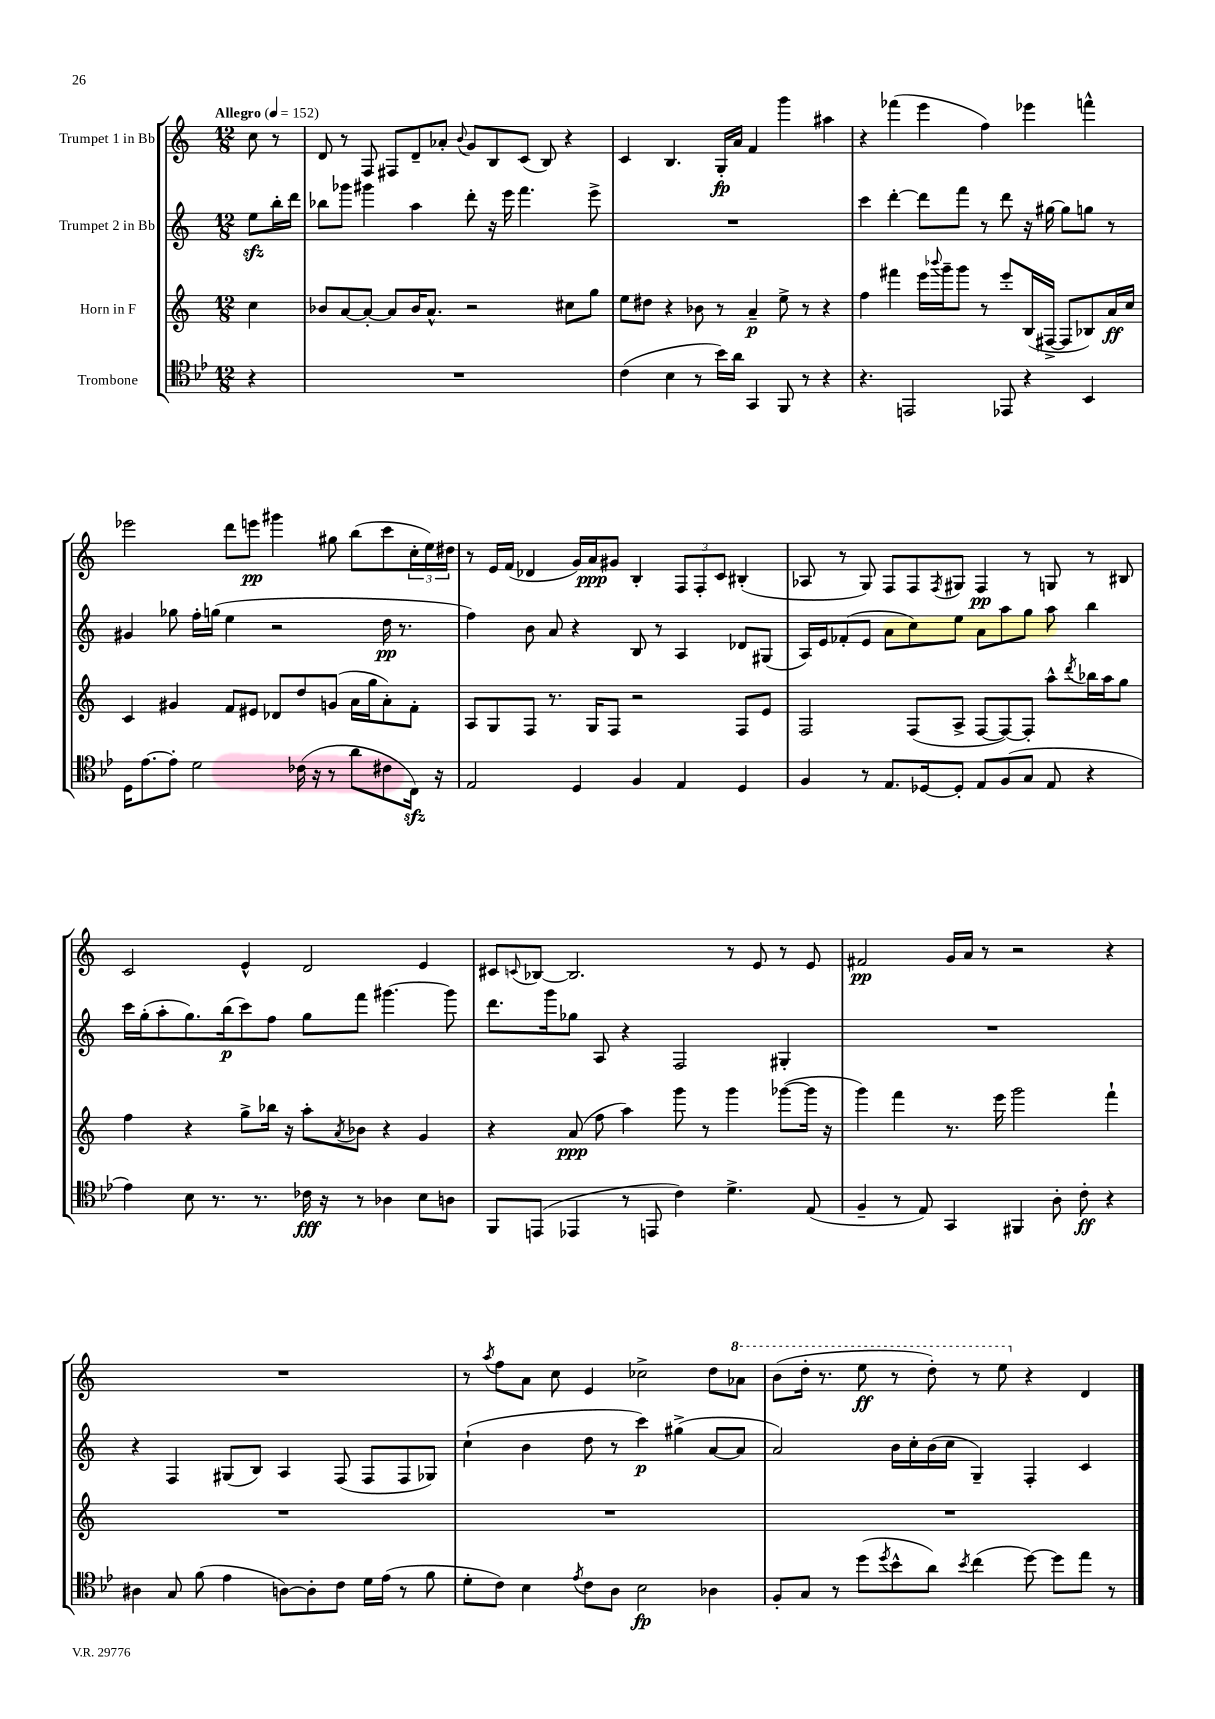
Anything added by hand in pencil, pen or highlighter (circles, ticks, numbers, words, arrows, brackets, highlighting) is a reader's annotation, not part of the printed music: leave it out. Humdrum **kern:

**kern	**dynam	**kern	**dynam	**kern	**dynam	**kern	**dynam
*part4	*part4	*part3	*part3	*part2	*part2	*part1	*part1
*staff4	*staff4	*staff3	*staff3	*staff2	*staff2	*staff1	*staff1
*I"Trombone	*	*I"Horn in F	*	*I"Trumpet 2 in Bb	*	*I"Trumpet 1 in Bb	*
*clefC4	*	*clefG2	*	*clefG2	*	*clefG2	*
*k[b-e-]	*	*k[]	*	*k[]	*	*k[]	*
*M12/8	*	*M12/8	*	*M12/8	*	*M12/8	*
*MM152	*	*MM152	*	*MM152	*	*MM152	*
=	=	=	=	=	=	=	=
!	!	!	!	!	!	!LO:TX:a:B:t=Allegro	!
4r	.	4cc\	.	8eezz\L	.	8cc\	.
.	.	.	.	16bb'\L	.	8r	.
.	.	.	.	16ddd\JJ	.	.	.
=1	=1	=1	=1	=1	=1	=1	=1
1.r	.	8b-X/L	.	8bb-X\L	.	8d/	.
.	.	[8a/	.	8ggg-X\J	.	8r	.
.	.	8a'/J_	.	4ggg#X\	.	8F/	.
.	.	8a/L]	.	.	.	8F#X/L	.
.	.	16b-/K	.	4aa\	.	8d~/	.
.	.	8.a^^/J	.	.	.	.	.
.	.	.	.	.	.	8a-X'/J	.
.	.	.	.	.	.	8qqb/	.
.	.	2r	.	8ddd'\	.	8g/L	.
.	.	.	.	16r	.	8B/	.
.	.	.	.	16eee\	.	.	.
.	.	.	.	4.fff\	.	(8c/J	.
.	.	.	.	.	.	8B/)	.
.	.	8cc#X\L	.	.	.	4r	.
.	.	8gg\J	.	8eee^\	.	.	.
=2	=2	=2	=2	=2	=2	=2	=2
(4c\	.	8ee\L	.	1.r	.	4c/	.
.	.	8dd#X\J	.	.	.	.	.
4B-\	.	4r	.	.	.	4.B/	.
8r	.	8b-X\	.	.	.	.	.
16b-\LL)	.	8r	.	.	.	16G'/LL	fp
16a\JJ	.	.	.	.	.	16a/JJ	.
4GG/	.	4a~/	p	.	.	4f/	.
8FF/	.	8ee^\	.	.	.	4ggg\	.
8r	.	8r	.	.	.	.	.
4r	.	4r	.	.	.	4aa#X\	.
=3	=3	=3	=3	=3	=3	=3	=3
4.r	.	4ff\	.	4ccc\	.	4r	.
.	.	4fff#X\	.	[4ddd'\	.	(4fff-X\	.
2EEn/	.	.	.	.	.	.	.
.	.	16eee\LL	.	8ddd\L]	.	4eee\	.
.	.	8qqbbb-X/	.	.	.	.	.
.	.	16ggg~\J	.	.	.	.	.
.	.	8ggg\J	.	8fff\J	.	.	.
.	.	8r	.	8r	.	4ff\)	.
8EE-X/	.	8eee'/L	.	8ddd\	.	.	.
4r	.	(16B/L	.	16r	.	4eee-X\	.
.	.	[16F#X^/JJ	.	[16gg#X\	.	.	.
.	.	8F#/L]	.	8gg#\L]	.	.	.
4BB-/	.	8B-X/)	.	8ggn\J	.	4fffn^^\	.
.	.	16a/L	ff	8r	.	.	.
.	.	16cc/JJ	.	.	.	.	.
!!LO:LB:g=z
=4	=4	=4	=4	=4	=4	=4	=4
16D\KL	.	4c/	.	4g#X/	.	2eee-X\	.
[8.e-\	.	.	.	.	.	.	.
8e-'\J]	.	4g#X/	.	8gg-X\	.	.	.
2d\	.	.	.	16ff'\LL	.	.	.
.	.	.	.	(16ggn\JJ	.	.	.
.	.	8f/L	.	4ee\	.	8ddd\L	.
.	.	8e#X/J	.	.	.	8eeen\J	pp
.	.	8d-X/L	.	2r	.	4ggg#X\	.
(16c-X\	.	8dd/	.	.	.	.	.
16r	.	.	.	.	.	.	.
8r	.	(8gn/J	.	.	.	8gg#X\	.
8a\L	.	16a\LL	.	.	.	(8bb\L	.
.	.	16gg\J	.	.	.	.	.
8c#X\	.	8a'\)	.	16dd\	pp	8ccc\	.
.	.	.	.	8.r	.	.	.
16Czz\Jk)	.	8f'\J	.	.	.	24cc'\L	.
.	.	.	.	.	.	24ee\)	.
16r	.	.	.	.	.	.	.
.	.	.	.	.	.	24dd#X\JJ	.
=5	=5	=5	=5	=5	=5	=5	=5
2E-/	.	8A/L	.	4ff\)	.	8r	.
.	.	8G/	.	.	.	16e/LL	.
.	.	.	.	.	.	(16f/JJ	.
.	.	8F/J	.	8b\	.	4d-X/	.
.	.	8.r	.	8a/	.	.	.
4D/	.	.	.	4r	.	16g/LL)	.
.	.	16G/KL	.	.	.	16a/J	ppp
.	.	8F/J	.	.	.	8g#X/J	.
4F/	.	2r	.	8B/	.	4B'/	.
.	.	.	.	8r	.	.	.
4E-/	.	.	.	4A/	.	12F/L	.
.	.	.	.	.	.	12F'/	.
.	.	.	.	.	.	12c/J	.
4D/	.	8F/L	.	8d-X/L	.	(4B#X'/	.
.	.	8e/J	.	(8G#X/J	.	.	.
=6	=6	=6	=6	=6	=6	=6	=6
4F/	.	2F/	.	16A/LL)	.	8A-X/	.
.	.	.	.	16e/J	.	.	.
.	.	.	.	(8f-X'/	.	8r	.
8r	.	.	.	8e/J	.	8G/)	.
8.E-/L	.	.	.	8a\L	.	8F/L	.
.	.	(8F/L	.	8cc\)	.	8F/	.
[16D-X/k	.	.	.	.	.	.	.
.	.	.	.	.	.	8qF/	.
8D-'/J]	.	8A^/J	.	8ee\J	.	8G#X/J	.
8E-/L	.	[8F/L	.	8a\L	.	4F/	pp
(8F/	.	8F/_)	.	8aa\	.	.	.
8G/J	.	8F'/J]	.	8gg\J	.	8r	.
8E-/	.	8aa^^\L	.	8aa\	.	8Gn/	.
.	.	8qddd/	.	.	.	.	.
4r	.	16bb-X\L	.	4bb\	.	8r	.
.	.	16aa\J	.	.	.	.	.
.	.	8gg\J	.	.	.	8B#X/	.
!!LO:LB:g=z
=7	=7	=7	=7	=7	=7	=7	=7
4e-\)	.	4ff\	.	16ccc\LL	.	2c/	.
.	.	.	.	(16gg'\J	.	.	.
.	.	.	.	8aa'\	.	.	.
8B-\	.	4r	.	8.gg\)	.	.	.
8.r	.	.	.	.	.	.	.
.	.	.	.	(16bb\k	p	.	.
.	.	8gg^\L	.	8ccc\)	.	4e^^/	.
8.r	.	.	.	.	.	.	.
.	.	16bb-X\Jk	.	8ff\J	.	.	.
.	.	16r	.	.	.	.	.
16c-X\	fff	8aa'\L	.	8gg\L	.	2d/	.
16r	.	.	.	.	.	.	.
.	.	8qa/	.	.	.	.	.
8r	.	8b-X\J	.	8fff\J	.	.	.
4A-X\	.	4r	.	[4.ggg#X\	.	.	.
8B-\L	.	4g/	.	.	.	4e/	.
8An\J	.	.	.	8ggg#\]	.	.	.
=8	=8	=8	=8	=8	=8	=8	=8
8FF/L	.	4r	.	8.ddd\L	.	8c#X/L	.
.	.	.	.	.	.	8qqcn/	.
(8EEn/J	.	.	.	.	.	[8B-X/J	.
.	.	.	.	16ggg\k	.	.	.
4EE-X/	.	(8a/	ppp	8gg-X\J	.	2.B-/]	.
.	.	8ff\	.	8A/	.	.	.
8r	.	4aa\)	.	4r	.	.	.
8EEn/	.	.	.	.	.	.	.
4c\)	.	8ggg\	.	2F/	.	.	.
.	.	8r	.	.	.	.	.
4.d^\	.	4ggg\	.	.	.	8r	.
.	.	.	.	.	.	8e/	.
.	.	([8ggg-X\L	.	4G#X'/	.	8r	.
(8E-/	.	16ggg-\Jk]	.	.	.	8e/	.
.	.	16r	.	.	.	.	.
=9	=9	=9	=9	=9	=9	=9	=9
4F~/	.	4ggg\)	.	1.r	.	2f#X/	pp
8r	.	4fff\	.	.	.	.	.
8E-/)	.	.	.	.	.	.	.
4GG/	.	8.r	.	.	.	16g/LL	.
.	.	.	.	.	.	16a/JJ	.
.	.	.	.	.	.	8r	.
.	.	16eee\	.	.	.	.	.
4FF#X/	.	2ggg\	.	.	.	2r	.
8A'\	.	.	.	.	.	.	.
8c'\	ff	.	.	.	.	.	.
4r	.	4fff`\	.	.	.	4r	.
!!LO:LB:g=z
=10	=10	=10	=10	=10	=10	=10	=10
4A#X\	.	1.r	.	4r	.	1.r	.
8G/	.	.	.	4F/	.	.	.
(8f\	.	.	.	.	.	.	.
4e-\	.	.	.	(8G#X/L	.	.	.
.	.	.	.	8B/J)	.	.	.
[8An\L)	.	.	.	4A/	.	.	.
8A'\]	.	.	.	.	.	.	.
8c\J	.	.	.	(8F/	.	.	.
16d\LL	.	.	.	8F/L	.	.	.
(16e-\JJ	.	.	.	.	.	.	.
8r	.	.	.	8F/	.	.	.
8f\	.	.	.	8G-X/J)	.	.	.
=11	=11	=11	=11	=11	=11	=11	=11
8d'\L	.	1.r	.	(4cc`\	.	8r	.
.	.	.	.	.	.	8qaa/	.
8c\J)	.	.	.	.	.	8ff\L	.
4B-\	.	.	.	4b\	.	8a\J	.
.	.	.	.	.	.	8cc\	.
8qe-/	.	.	.	.	.	.	.
8c\L	.	.	.	8dd\	.	4e/	.
8A\J	.	.	.	8r	.	.	.
2B-\	fp	.	.	4ccc\)	p	2cc-X^\	.
.	.	.	.	(4gg#X^\	.	.	.
4A-X\	.	.	.	[8a/L	.	8dd\L	.
*	*	*	*	*	*	*8va	*
.	.	.	.	8a/J]	.	8aa-X\J	.
=12	=12	=12	=12	=12	=12	=12	=12
8F'/L	.	1.r	.	2a/)	.	(8bb\L	.
8G/J	.	.	.	.	.	16ddd'\Jk	.
.	.	.	.	.	.	8.r	.
8r	.	.	.	.	.	.	.
(8dd\L	.	.	.	.	.	8eee\	ff
8qdd/	.	.	.	.	.	.	.
8b-^^\	.	.	.	16b\LL	.	8r	.
.	.	.	.	16cc'\	.	.	.
8a\J)	.	.	.	(16b\	.	8ddd'\)	.
.	.	.	.	16cc\JJ	.	.	.
8qb-/	.	.	.	.	.	.	.
(4cc\	.	.	.	4G~/)	.	8r	.
.	.	.	.	.	.	8eee\	.
*	*	*	*	*	*	*X8va	*
[8dd\)	.	.	.	4F'/	.	4r	.
8dd\L]	.	.	.	.	.	.	.
8ee-\J	.	.	.	4c/	.	4d/	.
8r	.	.	.	.	.	.	.
==	==	==	==	==	==	==	==
*-	*-	*-	*-	*-	*-	*-	*-
